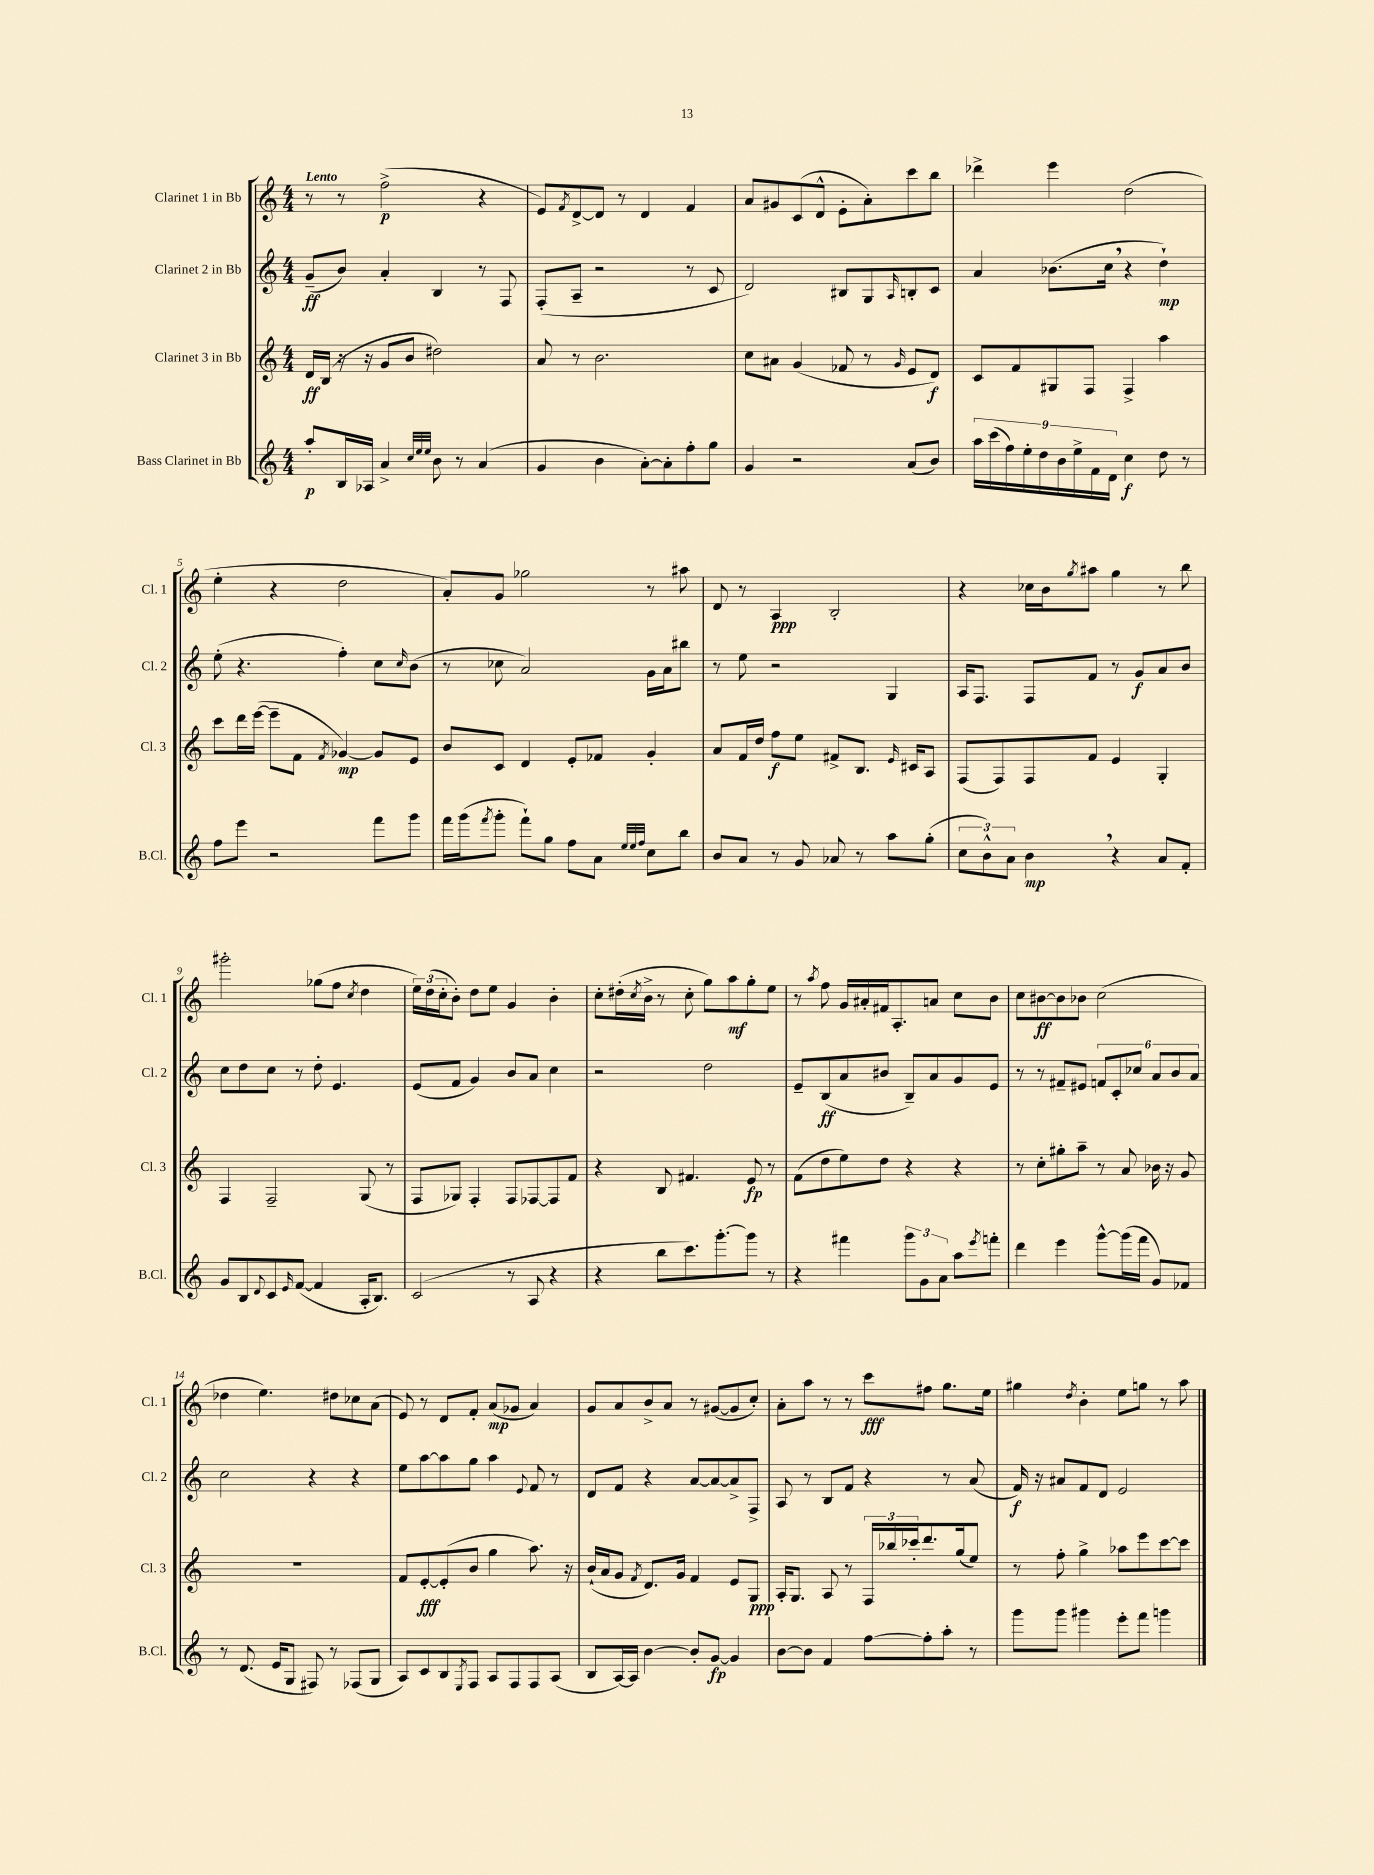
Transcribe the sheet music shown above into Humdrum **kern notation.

**kern	**kern	**kern	**kern
*staff4	*staff3	*staff2	*staff1
*clefG2	*clefG2	*clefG2	*clefG2
*k[]	*k[]	*k[]	*k[]
*M4/4	*M4/4	*M4/4	*M4/4
8aa'	16d	(8g~	8r
.	(16B	.	.
16B	16r	8b)	8r
16A-	16r	.	.
4a^	8g	4a'	(2ff^
.	8b	.	.
32qqcc	.	.	.
32qqee	.	.	.
32qqee	.	.	.
8b	2dd#)	4B	.
8r	.	.	.
(4a	.	8r	4r
.	.	8F	.
=	=	=	=
4g	8a	(8F'	8e)
.	.	.	8qf
.	8r	8A~	[8d^
4b	2.b	2r	8d]
.	.	.	8r
[8a')	.	.	4d
8a']	.	.	.
8ff'	.	8r	4f
8gg	.	8c	.
=	=	=	=
4g	8cc	2d)	8a
.	8a#	.	8g#
2r	(4g	.	(8c
.	.	.	8d^^
.	8f-	8B#	8e'
.	8r	8G	8a')
.	16qqg	16qqA	.
(8a	8e	8B'	8ccc
8b)	8d)	8c	8bb
=	=	=	=
18aa	8c	4a	4ddd-^
(18ccc	.	.	.
18ff)	.	.	.
.	8f	.	.
18ee'	.	.	.
18dd	.	.	.
.	8G#	(8.b-	4eee
18b	.	.	.
18ee^	.	.	.
.	8F	.	.
18f	.	.	.
.	.	16cc	.
18d	.	.	.
4cc	4F^	4r	(2dd
8dd	4aa	4dd`)	.
8r	.	.	.
=	=	=	=
8ff	8ccc	(8ee'	4ee'
8eee	16ddd	4.r	.
.	([16eee	.	.
2r	8eee~]	.	4r
.	8f	.	.
.	8qf	.	.
.	[4g-)	4ff')	2dd
8fff	8g-]	8cc	.
.	.	16qqcc	.
8ggg	8e	(8b	.
=	=	=	=
16fff	8b	8r	8a')
(16ggg	.	.	.
8qfff	.	.	.
8ggg'	8c	8cc-	8g
8fff`)	4d	2a)	2gg-
8gg	.	.	.
8ff	8e'	.	.
8a	8f-	.	.
32qqee	.	.	.
32qqee	.	.	.
32qqff	.	.	.
8cc	4g'	16g	8r
.	.	16a	.
8bb	.	8bb#	8aa#
=	=	=	=
8b	8a	8r	8d
8a	16f	8ee	8r
.	16dd	.	.
8r	8ff	2r	4A
8g	8ee	.	.
8a-	8f#^	.	2B'
8r	8.B	.	.
8aa	.	4G	.
.	16qqe	.	.
.	16c#	.	.
(8gg'	8A	.	.
=	=	=	=
12cc	(8F	16A	4r
.	.	8.F	.
12b^^)	.	.	.
.	8F)	.	.
12a	.	.	.
4b	8F	8F	16cc-
.	.	.	16b
.	.	.	8qgg
.	8f	8f	8aa#
4r	4e	8r	4gg
.	.	8g	.
8a	4G'	8a	8r
8f'	.	8b	8bb
=	=	=	=
8g	4F	8cc	2ggg#'
8B	.	8dd	.
8qqd	.	.	.
8c	2F~	8cc	.
16qqe	.	.	.
([8f	.	8r	.
4f]	.	8dd'	(8gg-
.	.	4.e	8ff
.	.	.	8qcc
16A'	(8G	.	4dd
8.B)	.	.	.
.	8r	.	.
=	=	=	=
(2c	8F	(8e	24ee)
.	.	.	(24dd
.	.	.	24cc'
.	8G-)	8f	8b')
.	4F'	4g)	8dd
.	.	.	8ee
8r	8F	8b	4g
8A	[8F-	8a	.
4r	8F-]	4cc	4b'
.	8f	.	.
=	=	=	=
4r	4r	2r	8cc'
.	.	.	(16dd#'
.	.	.	8qcc
.	.	.	16b^
8bb	8B	.	8r
8.ccc)	4.f#	.	8cc'
.	.	2dd	8gg)
[8.ggg'	.	.	.
.	.	.	8aa
8ggg]	8e	.	8gg'
8r	8r	.	8ee
=	=	=	=
4r	(8f	8e~	8r
.	.	.	8qaa
.	8dd	(8B	8ff
4fff#	8ee)	8a	16g
.	.	.	16a#'
.	8dd	8b#	16f#
.	.	.	8.A'
12ggg	4r	8B~)	.
12g	.	.	.
.	.	8a	8a
12a	.	.	.
8aa	4r	8g	8cc
8qeee	.	.	.
8fff'	.	8e	8b
=	=	=	=
4ddd	8r	8r	8cc
.	8cc'	8r	[8b#
4eee	8gg#'	8f#~	8b#]
.	8aa~	8e#	8b-
[8ggg^^	8r	12f	(2cc
.	.	12c'	.
(16ggg]	8a	.	.
.	.	12cc-	.
16fff	.	.	.
8g)	16b-	12a	.
.	16r	.	.
.	.	12b	.
8f-	8g	.	.
.	.	12a	.
=	=	=	=
8r	1r	2cc	4dd-
(8.d	.	.	.
.	.	.	4.ee)
16e	.	.	.
8G	.	.	.
8F#)	.	4r	.
8r	.	.	8dd#
(8F-	.	4r	8cc-
8G	.	.	(8a
=	=	=	=
8A)	8f	8ee	8e)
8c	[8e'	[8aa	8r
8B	(8e']	8aa]	8d
8qE	.	.	.
8F	8b	8gg	8f'
8A	4gg	4aa	(8a
8F	.	.	8g-
.	.	8qqe	.
8F	8.aa)	8f	4a)
(8A	.	8r	.
.	16r	.	.
=	=	=	=
8B	(16b`	8d	8g
.	16a	.	.
[16A)	8g	8f	8a
16A]	.	.	.
.	8qf	.	.
[4b	8.d)	4r	8b^
.	.	.	8a
.	16g	.	.
8b']	4f	[8a	8r
[8g	.	8a_	([8g#
4g]	8e	8a^]	8g#]
.	8G	8F^	8cc')
=	=	=	=
[8b	16A'	8A	8a'
.	8.G	.	.
8b]	.	8r	8aa
4f	8A	8B	8r
.	8r	8f	8r
[8ff	24F	4r	8ccc
.	24bb-	.	.
.	24ccc-'	.	.
8ff']	8.ddd	.	8ff#
8aa'	.	8r	8.gg
.	(16gg	.	.
8r	8ee)	(8a	.
.	.	.	16ee
=	=	=	=
8ggg	8r	16f)	4gg#
.	.	16r	.
8ggg	8ff'	8a#	.
.	.	.	8qdd
4ggg#	4gg^	8f	4b'
.	.	8d	.
8eee'	8aa-	2e	8ee
8fff	8eee	.	8gg
4ggg	[8ccc	.	8r
.	8ccc]	.	8aa
==	==	==	==
*-	*-	*-	*-
